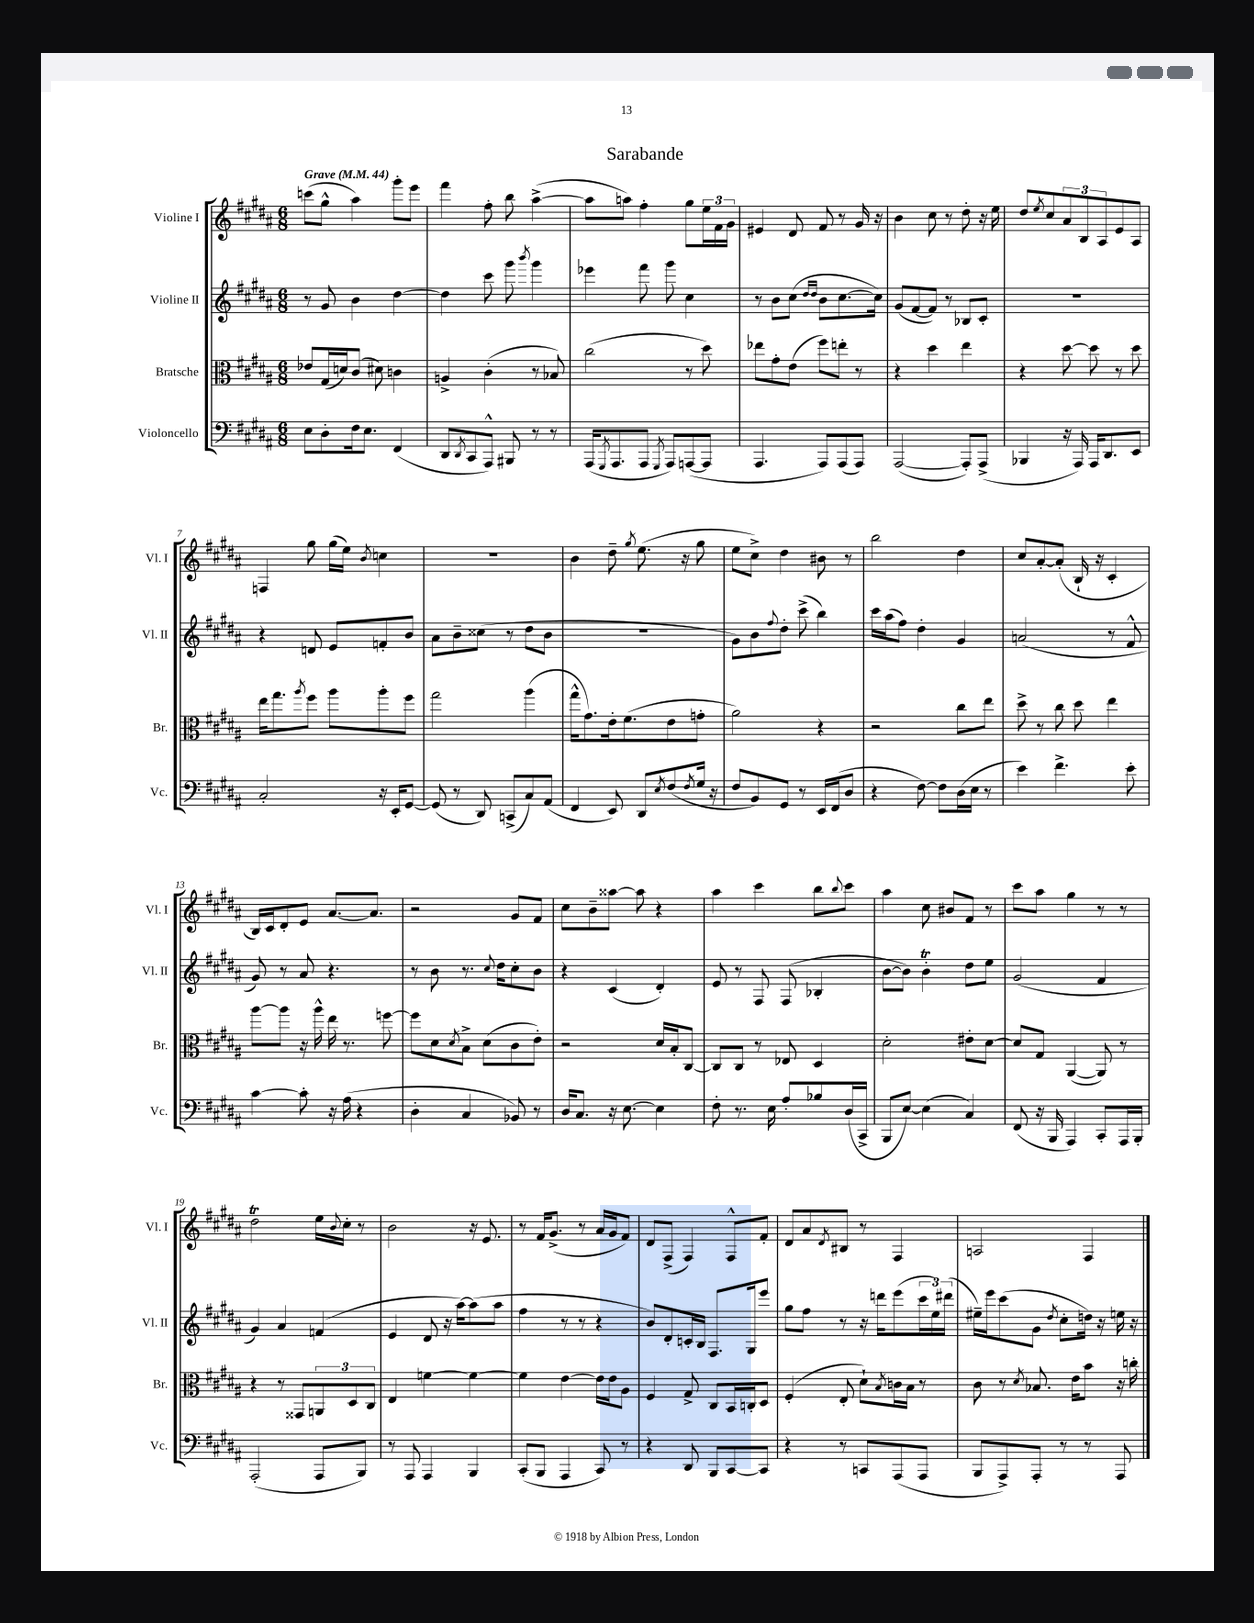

**kern	**kern	**kern	**kern
*staff4	*staff3	*staff2	*staff1
*clefF4	*clefC3	*clefG2	*clefG2
*k[f#c#g#d#a#]	*k[f#c#g#d#a#]	*k[f#c#g#d#a#]	*k[f#c#g#d#a#]
*M6/8	*M6/8	*M6/8	*M6/8
*MM44	*MM44	*MM44	*MM44
8E	8e-	8r	(8ccc
8D#'	(16G#	8g#	8gg#^^
.	16d)	.	.
16F#	(8c#	4b	4aa#)
8.E	.	.	.
.	8d#)	.	.
(4FF#	4c	[4dd#	8ggg#'
.	.	.	8eee
=	=	=	=
8DD#	4A^	4dd#]	4fff#
8qDD#	.	.	.
8CC#	.	.	.
8AAA#^^)	(4c#'	8ccc#	8ff#'
8BBB#	.	8ggg#	8bb
.	.	8qbbb	.
8r	8r	4ggg#	([4aa#^
8r	8B-)	.	.
=	=	=	=
(16AAA#	(2cc#	4eee-	8aa#]
8qGGG#	.	.	.
8.AAA#	.	.	.
.	.	.	8aa)
8AAA#	.	8fff#	4ff#'
8qGGG#	.	.	.
8AAA#)	.	8ggg#	.
([8AAA	8r	4cc#	8gg#
8AAA]	8dd#)	.	24ee
.	.	.	24f#
.	.	.	24g#
=	=	=	=
4.AAA#	8ee-	8r	4e#
.	8g#'	8b	.
.	(8e	(8cc#	8d#
.	.	16qqdd#	.
.	.	16qqdd#	.
8AAA#)	8ff#)	8b	8f#
(8AAA#	8ee'	[8.cc#	8r
8AAA#)	8r	.	16g#
.	.	16cc#])	16r
=	=	=	=
([2AAA#	4r	(8g#	4b
.	.	[8f#	.
.	4dd#	8f#])	8cc#
.	.	8r	8r
8AAA#'])	4ee	8B-	8dd#'
(8AAA#^	.	8c#'	16r
.	.	.	16ee
=	=	=	=
4BBB-	4r	2.r	8dd#
.	.	.	8qee
.	.	.	8cc#
16r	[8dd#	.	12a#
16AAA#)	.	.	.
.	.	.	12B
16AAA#	8dd#]	.	.
.	.	.	12A#
8.DD#	.	.	.
.	8r	.	8e
8EE	8dd#	.	8A#
=	=	=	=
2C#'	16ee	4r	4F
.	8.gg#	.	.
.	8qaa#	.	.
.	8ff#	8d	8gg#
.	8aa#	8e	(16gg#
.	.	.	16ee)
.	.	.	8qb
16r	8aa#'	8f'	4cc
16EE'	.	.	.
[8GG#	8ff#	8b	.
=	=	=	=
(8GG#]	2gg#	8a#	2.r
8r	.	8b~	.
8DD#)	.	(8cc##	.
(8CC^	.	8r	.
8C#)	(4aa#	8dd#	.
(8AA#	.	8b	.
=	=	=	=
4FF#	16gg#^^	2.r	4b
.	8.g#)	.	.
8EE)	16e'	.	8dd#~
.	(8.f#	.	.
.	.	.	8qgg#
8DD#	.	.	(8.ee
8qE	.	.	.
(8F#	8e	.	.
.	.	.	16r
8qF#	.	.	.
16G#	8g'	.	8gg#
16r	.	.	.
=	=	=	=
8F#	2a#)	8g#)	8ee
8BB)	.	8b	8cc#^)
.	.	8qqff#	.
8GG#	.	8dd#'	4dd#
8r	.	(8ccc#^	.
16EE	4r	4bb)	8b#
(16FF#	.	.	.
8D#	.	.	8r
=	=	=	=
4r	2r	16ccc#	2bb
.	.	(16aa#	.
.	.	8ff#)	.
[8F#)	.	4dd#'	.
8F#]	.	.	.
(16D#	8cc#	4g#	4dd#
16E	.	.	.
8r	8ee	.	.
=	=	=	=
4e)	8dd#^	(2a	8cc#
.	8r	.	[8a#'
4.f#^	8cc#	.	(8a#']
.	8dd#	.	16B`
.	.	.	16r
.	4ee	8r	4c#'
8e'	.	8f#^^	.
=	=	=	=
[4c#	[8aa#	8g#)	16B)
.	.	.	16c#
.	8aa#]	8r	8d#'
8c#']	16r	8a#	8e
.	16aa#^^	.	.
16r	16ee	4.r	[8.a#
(16A#	8.r	.	.
4r	.	.	.
.	.	.	8.a#]
.	[8ff	.	.
=	=	=	=
4D#'	8ff]	8r	2r
.	8d#	8b	.
.	8qd#	.	.
4C#	8B^	8.r	.
.	(8d#	.	.
.	.	8qqcc#	.
.	.	16dd#	.
8BB-)	8c#	8cc#'	8g#
8r	8e')	8b	8f#
=	=	=	=
16D#	2r	4r	8cc#
8.C#	.	.	.
.	.	.	8b~
16r	.	(4c#	[8aa##
[8.E	.	.	.
.	.	.	8aa##]
4E]	16d#	4d#')	4r
.	16B'	.	.
.	[8C#	.	.
=	=	=	=
8F#'	8C#]	8e	4aa#
8.r	8C#	8r	.
.	8r	8F#	4ccc#
16E	.	.	.
8A#'	8E-	(8F#	.
8B-	4D#	4B-'	8bb
.	.	.	8qqbb
(16D#	.	.	8ccc#
16CC#^	.	.	.
=	=	=	=
8BBB	2d#'	[8b	4aa#
[8E)	.	8b])	.
(4E]	.	4b'	8cc#
.	.	.	8b#
4C#)	8e#'	8dd#	8f#
.	[8d#	8ee	8r
=	=	=	=
(8FF#	8d#]	(2g#	8ccc#
16r	8G#	.	8aa#
16BBB	.	.	.
4AAA#)	([4AA#	.	4gg#
8CC#'	8AA#])	4f#	8r
16AAA#	8r	.	8r
16BBB'	.	.	.
=	=	=	=
(2AAA#'	4r	4g#)	2dd#
.	8r	4a#	.
.	8GG##	.	.
8AAA#	12AA	(4f	16ee
.	.	.	8qqb
.	.	.	16cc#'
.	12D#	.	.
8BBB)	.	.	8r
.	12C#	.	.
=	=	=	=
8r	4E	4e	2b
8AAA#	.	.	.
4AAA#	[4f	8d#	.
.	.	16r	.
.	.	[16aa#)	.
4BBB	4f_	(8aa#]	16r
.	.	.	8.e
.	.	8aa#	.
=	=	=	=
(8CC#'	4f]	4ff#	8r
8BBB	.	.	16f#
.	.	.	(8.g#^
4AAA#	[4e	8r	.
.	.	8r	8r
8CC#)	16e]	4r	16a#
.	16e	.	16g#
8r	8A#	.	8f#)
=	=	=	=
4r	4F#	8b)	8d#
.	.	8d#'	(8F#^
8DD#	8G#^	16c'	4F#)
.	.	16B	.
8BBB	8C#	8.F#	.
[8CC#	16BB	.	8F#^^
.	16C'	16G#	.
8CC#]	8D#	8eee	8f#'
=	=	=	=
4r	(4F#'	8gg#	8d#
.	.	8ff#	8a#
.	.	.	8qd#
8r	8E'	8r	8B#
8CC	8d#`)	16r	8r
.	.	16ddd	.
.	8qB	.	.
(8AAA#	16c	(8eee	4F#
.	16B	.	.
8AAA#	8r	24ccc#	.
.	.	24ee)	.
.	.	(24ddd#	.
=	=	=	=
8BBB	8c#	16ee#~)	2A
.	.	16eee	.
8AAA#^)	8r	(8ccc#	.
.	8qd#	.	.
8AAA#'	8.B-	8g#	.
.	.	8qdd#	.
8r	.	8cc#'	.
.	16e	.	.
8r	8b	16dd)	4F#
.	.	16r	.
8AAA#	16r	16ee	.
.	16cc'	16r	.
==	==	==	==
*-	*-	*-	*-
